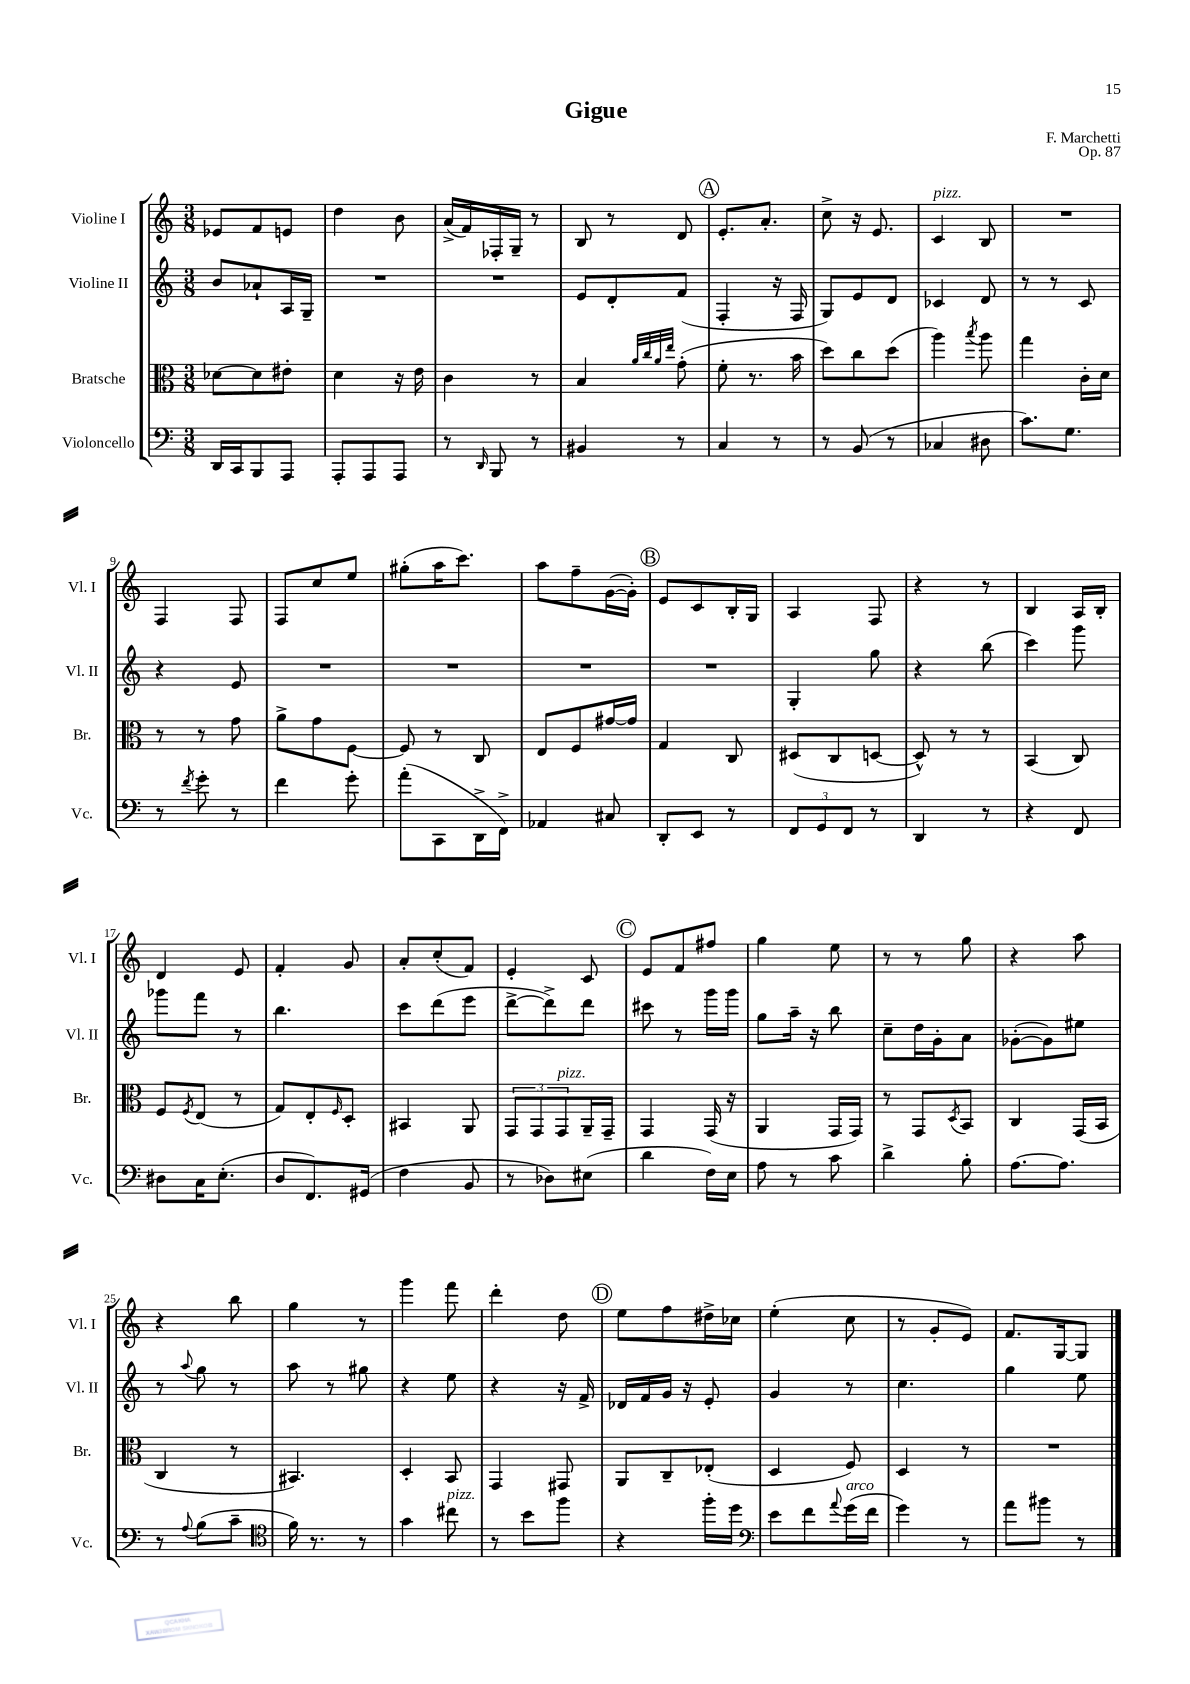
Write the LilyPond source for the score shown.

\header { title = "Gigue" composer = "F. Marchetti" opus = "Op. 87" }
<<
\new StaffGroup <<
\new Staff = "s0" \with { instrumentName = "Violine I" shortInstrumentName = "Vl. I" } {
    \clef treble \key c \major \numericTimeSignature \time 3/8
    ees'8 f'8 e'8 |
    d''4 b'8 |
    a'16->( f'16) fes16-. g16-- r8 |
    b8 r8 d'8 |
    \mark \markup { \circle "A" } e'8.-. a'8.-. |
    c''8-> r16 e'8. |
    c'4^\markup { \italic "pizz." } b8 |
    R4. |
    f4 f8 |
    f8 c''8 e''8 |
    gis''8-.( a''16 c'''8.) |
    a''8 f''8-- g'16~( g'16-.) |
    \mark \markup { \circle "B" } e'8 c'8 b16-. g16 |
    a4 f8 |
    r4 r8 |
    b4 a16 b16-. |
    d'4 e'8 |
    f'4-. g'8 |
    a'8-. c''8-.( f'8) |
    e'4-. c'8 |
    \mark \markup { \circle "C" } e'8 f'8 fis''8 |
    g''4 e''8 |
    r8 r8 g''8 |
    r4 a''8 |
    r4 b''8 |
    g''4 r8 |
    g'''4 f'''8 |
    d'''4-. d''8 |
    \mark \markup { \circle "D" } e''8 f''8 dis''16-> ces''16 |
    e''4-.( c''8 |
    r8 g'8-. e'8) |
    f'8. g16~ g8 \bar "|." |
}
\new Staff = "s1" \with { instrumentName = "Violine II" shortInstrumentName = "Vl. II" } {
    \clef treble \key c \major \numericTimeSignature \time 3/8
    b'8 aes'8-! a16 g16-- |
    R4. |
    R4. |
    e'8 d'8-. f'8( |
    \mark \markup { \circle "A" } f4-. r16 f16 |
    g8) e'8 d'8 |
    ces'4 d'8 |
    r8 r8 c'8 |
    r4 e'8 |
    R4. |
    R4. |
    R4. |
    \mark \markup { \circle "B" } R4. |
    g4-. g''8 |
    r4 b''8( |
    c'''4) g'''8 |
    ges'''8 f'''8 r8 |
    b''4. |
    c'''8 d'''8( e'''8 |
    d'''8~-> d'''8->) d'''8 |
    \mark \markup { \circle "C" } cis'''8 r8 g'''16 g'''16 |
    g''8 a''16-- r16 b''8 |
    c''8-- d''16 g'16-. a'8 |
    ges'8~-.( ges'8) eis''8 |
    r8 \appoggiatura { a''8 } g''8 r8 |
    a''8 r8 gis''8 |
    r4 e''8 |
    r4 r16 f'16-> |
    \mark \markup { \circle "D" } des'16 f'16 g'16 r16 e'8-. |
    g'4 r8 |
    c''4. |
    g''4 e''8 \bar "|." |
}
\new Staff = "s2" \with { instrumentName = "Bratsche" shortInstrumentName = "Br." } {
    \clef alto \key c \major \numericTimeSignature \time 3/8
    des'8~ des'8 eis'8-. |
    d'4 r16 e'16 |
    c'4 r8 |
    b4 \grace { a'32 c''32 a'32 e''32 } g'8-.( |
    \mark \markup { \circle "A" } f'8-. r8. b'16 |
    d''8) c''8 d''8( |
    a''4) \acciaccatura { b''8 } a''8 |
    g''4 c'16-. d'16 |
    r8 r8 g'8 |
    a'8-> g'8 f8~ |
    f8 r8 c8 |
    e8 f8 gis'16~ gis'16 |
    \mark \markup { \circle "B" } g4 c8 |
    dis8( c8 d8~ |
    d8-^) r8 r8 |
    b,4( c8) |
    f8 \acciaccatura { f8 } e8( r8 |
    g8) e8-. \grace { f16 } d8-. |
    bis,4 a,8 |
    \tuplet 3/2 { g,8 g,8 g,8^\markup { \italic "pizz." } } a,16-- g,16-- |
    \mark \markup { \circle "C" } g,4 g,16( r16 |
    a,4 g,16 g,16) |
    r8 g,8 \acciaccatura { d8 } b,8 |
    c4 g,16( b,16 |
    c4 r8 |
    bis,4.) |
    d4-. b,8 |
    g,4 gis,8 |
    \mark \markup { \circle "D" } a,8 c8-- ees8-.( |
    d4 f8) |
    d4 r8 |
    R4. \bar "|." |
}
\new Staff = "s3" \with { instrumentName = "Violoncello" shortInstrumentName = "Vc." } {
    \clef bass \key c \major \numericTimeSignature \time 3/8
    d,16 c,16 b,,8 a,,8 |
    a,,8-. a,,8 a,,8 |
    r8 \grace { d,16 } b,,8 r8 |
    bis,4 r8 |
    \mark \markup { \circle "A" } c4 r8 |
    r8 b,8( r8 |
    ces4 dis8 |
    c'8.) g8. |
    r8 \acciaccatura { f'8 } g'8-. r8 |
    f'4 g'8-. |
    a'8-.( c,8 d,16-> f,16->) |
    aes,4 cis8 |
    \mark \markup { \circle "B" } d,8-. e,8 r8 |
    \tuplet 3/2 { f,8 g,8 f,8 } r8 |
    d,4 r8 |
    r4 f,8 |
    dis8 c16 e8.-.( |
    d8 f,8.) gis,16( |
    f4 b,8 |
    r8 des8) eis8( |
    \mark \markup { \circle "C" } d'4 f16) e16 |
    a8 r8 c'8 |
    d'4-> b8-. |
    a8.~ a8. |
    r8 \appoggiatura { a8 } b8( c'8-- |
    \clef tenor f'16) r8. r8 |
    g'4 cis''8^\markup { \italic "pizz." } |
    r8 b'8 f''8 |
    \mark \markup { \circle "D" } r4 f''16-. d''16 |
    \clef bass e'8 f'8 \appoggiatura { a'8 } g'16^\markup { \italic "arco" }( f'16 |
    g'4) r8 |
    a'8 bis'8 r8 \bar "|." |
}
>>
>>
